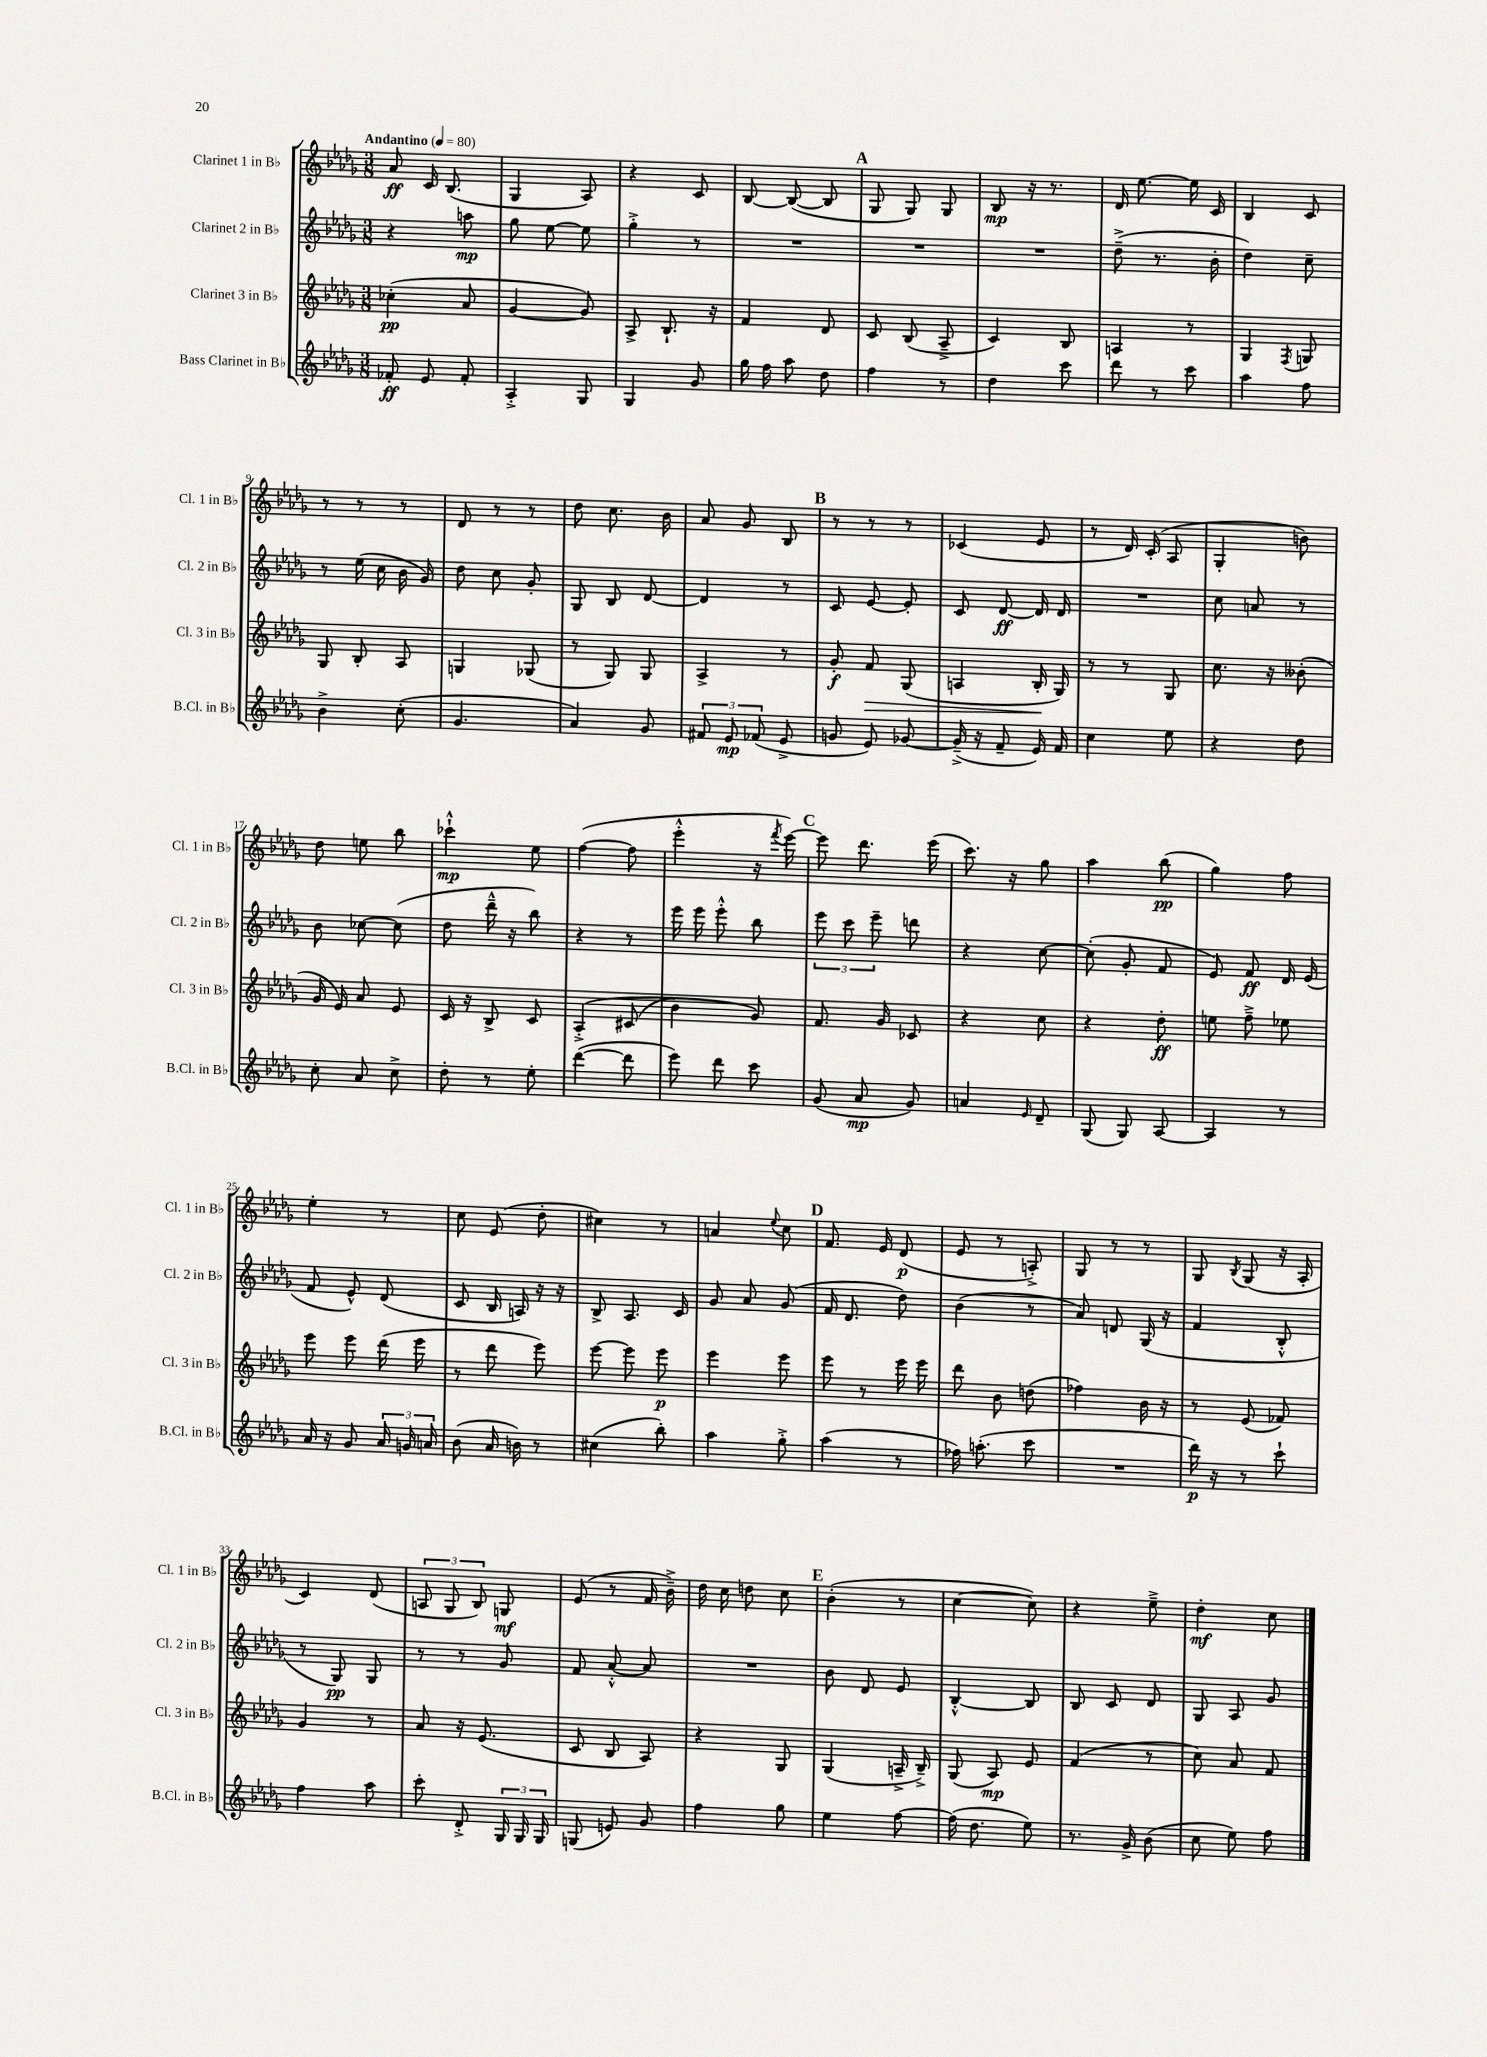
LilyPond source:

<<
\new StaffGroup <<
\new Staff = "s0" \with { instrumentName = "Clarinet 1 in Bb" shortInstrumentName = "Cl. 1 in Bb" } {
    \clef treble \key des \major \numericTimeSignature \time 3/8 \tempo "Andantino" 4 = 80
    \autoBeamOff aes'8\ff c'16 bes8.( |
    ges4 aes8) |
    r4 c'8 |
    bes8~ bes8~( bes8 |
    \mark \markup { \bold "A" } ges8 ges8) ges8 |
    bes8\mp r16 r8. |
    des'16 ees''8.~ ees''16 c'16 |
    bes4 c'8 |
    r8 r8 r8 |
    des'8 r8 r8 |
    des''8 c''8. bes'16 |
    aes'8 ges'8 bes8 |
    \mark \markup { \bold "B" } r8 r8 r8 |
    ces'4( ees'8 |
    r8 des'16) c'16-.( aes8 |
    ges4-. b'8) |
    des''8 e''8 bes''8 |
    ces'''4-!-^\mp ees''8 |
    f''4~( f''8 |
    ees'''4-.-^ r16 \acciaccatura { f'''8 } ees'''16~) |
    \mark \markup { \bold "C" } ees'''8 des'''8. ees'''16( |
    c'''8.) r16 ges''8 |
    aes''4 bes''8\pp( |
    ges''4) f''8 |
    ees''4-. r8 |
    c''8 ees'8( des''8-. |
    cis''4) r8 |
    a'4 \appoggiatura { ees''8 } c''8 |
    \mark \markup { \bold "D" } f'8. ees'16 des'8\p( |
    ees'8 r8 a8-.->) |
    ges8 r8 r8 |
    ges8 \acciaccatura { bes8 } ges8( r16 aes16-. |
    c'4) des'8( |
    \tuplet 3/2 { a8 ges8 bes8) } g8\mf |
    ees'8( r8 f'16 bes'16--->) |
    des''16 c''16 d''8 c''8 |
    \mark \markup { \bold "E" } bes'4-.( r8 |
    c''4~ c''8) |
    r4 ees''8---> |
    des''4-.\mf c''8 \bar "|." |
}
\new Staff = "s1" \with { instrumentName = "Clarinet 2 in Bb" shortInstrumentName = "Cl. 2 in Bb" } {
    \clef treble \key des \major \numericTimeSignature \time 3/8
    \autoBeamOff r4 a''8\mp |
    ges''8 ees''8~ ees''8 |
    ges''4-.-> r8 |
    R4. |
    \mark \markup { \bold "A" } R4. |
    R4. |
    des''8--->( r8. bes'16-. |
    des''4) c''8-- |
    r8 ees''16( c''16 bes'16 ges'16) |
    des''8 c''8 ges'8-. |
    ges8 bes8 des'8~ |
    des'4 r8 |
    \mark \markup { \bold "B" } c'8 ees'8~ ees'8-. |
    c'8 des'8~\ff des'16 des'16 |
    R4. |
    c''8 a'8 r8 |
    bes'8 ces''8~ ces''8( |
    des''8 des'''16---^ r16 bes''8) |
    r4 r8 |
    ees'''16 ees'''16 ees'''8-.-^ bes''8 |
    \mark \markup { \bold "C" } \tuplet 3/2 { ees'''8 c'''8 ees'''8-- } d'''8 |
    r4 c''8~ |
    c''8-.( ges'8-. f'8 |
    ees'8) f'8\ff des'16 ees'16( |
    f'8 ees'8-^) des'8( |
    c'8 bes16 a16) r16 r16 |
    bes8-> aes8. c'16 |
    ges'8 aes'8 ges'8( |
    \mark \markup { \bold "D" } f'16 des'8. des''8) |
    bes'4( r8 |
    aes'8) d'8 ges16( r16 |
    f'4 bes8-.-^ |
    r8 ges8\pp) ges8 |
    r8 r8 ges'8 |
    f'8 aes'8~-.-^ aes'8 |
    R4. |
    \mark \markup { \bold "E" } bes'8 des'8 ees'8 |
    bes4~-.-^ bes8 |
    bes8 c'8 des'8 |
    ges8 aes8 ges'8 \bar "|." |
}
\new Staff = "s2" \with { instrumentName = "Clarinet 3 in Bb" shortInstrumentName = "Cl. 3 in Bb" } {
    \clef treble \key des \major \numericTimeSignature \time 3/8
    \autoBeamOff ces''4-.\pp( aes'8 |
    ges'4~ ges'8) |
    aes8-> bes8.-! r16 |
    f'4 des'8 |
    \mark \markup { \bold "A" } c'8 bes8( aes8---> |
    c'4) bes8 |
    a4 r8 |
    ges4 \acciaccatura { f8 } g8 |
    ges8 bes8-. aes8 |
    g4 ges8( |
    r8 ges8) ges8 |
    aes4-> r8 |
    \mark \markup { \bold "B" } ges'8-.\f f'8\> ges8( |
    a4 bes16-.\! ges16) |
    r8 r8 ges8 |
    c''8. r16 beses'8-.( |
    ges'16 ees'16) aes'8 ees'8 |
    c'16 r16 bes8-> c'8 |
    aes4-.->\( cis'8( |
    bes'4) ges'8\) |
    \mark \markup { \bold "C" } f'8. ges'16 ces'8 |
    r4 c''8 |
    r4 des''8-.\ff |
    e''8 f''8---> ees''8 |
    ees'''8 ees'''8 des'''16( ees'''16 |
    r8 des'''8 ees'''8) |
    ees'''8~ ees'''8 ees'''8\p |
    ees'''4 ees'''8 |
    \mark \markup { \bold "D" } ees'''8 r8 ees'''16 ees'''16 |
    des'''8 bes'8 d''8( |
    fes''4) bes'16 r16 |
    r8 ees'8( fes'8) |
    ges'4 r8 |
    aes'8 r16 ees'8.( |
    c'8 bes8 aes8) |
    r4 ges8 |
    \mark \markup { \bold "E" } ges4( a16---> bes16--->) |
    ges8( aes8\mp) ees'8 |
    f'4( r8 |
    c''8) aes'8 f'8 \bar "|." |
}
\new Staff = "s3" \with { instrumentName = "Bass Clarinet in Bb" shortInstrumentName = "B.Cl. in Bb" } {
    \clef treble \key des \major \numericTimeSignature \time 3/8
    \autoBeamOff fes'8-.\ff ees'8 fes'8-. |
    aes4-.-> ges8 |
    ges4 ges'8 |
    ges''16 f''16 aes''8 des''8 |
    \mark \markup { \bold "A" } f''4 r8 |
    des''4 c'''8 |
    des'''8 r8 c'''8 |
    aes''4 f''8 |
    bes'4-> c''8-.( |
    ges'4. |
    aes'4) ges'8 |
    \tuplet 3/2 { fis'8 ees'8\mp fes'8( } ees'8-> |
    \mark \markup { \bold "B" } g'8 ees'8) ges'8~ |
    ges'16--->( r16 f'8-- ees'16) f'16 |
    c''4 ees''8 |
    r4 des''8 |
    c''8-. aes'8 c''8-> |
    des''8-. r8 ees''8-. |
    des'''4~( des'''8 |
    ees'''8) des'''8 c'''8 |
    \mark \markup { \bold "C" } ges'8( aes'8\mp ges'8) |
    a'4 \grace { ees'16 } des'8-- |
    ges8( ges8) aes8~ |
    aes4 r8 |
    aes'16 r16 ges'8 \tuplet 3/2 { aes'16 g'16 a'16 } |
    bes'8( aes'16 b'16) r8 |
    cis''4( bes''8-.) |
    aes''4 ges''8-.-> |
    \mark \markup { \bold "D" } aes''4( r8 |
    fes''16) a''8.-.( c'''8 |
    R4. |
    des'''16\p) r16 r8 c'''8-! |
    f''4 aes''8 |
    c'''8-. des'8-.-> \tuplet 3/2 { ges16 ges16 ges16 } |
    g8( e'8) ges'8 |
    f''4 ges''8 |
    \mark \markup { \bold "E" } ees''4 f''8~ |
    f''16( des''8. ees''8) |
    r8. ges'16-> bes'8( |
    c''8 ees''8) f''8 \bar "|." |
}
>>
>>
